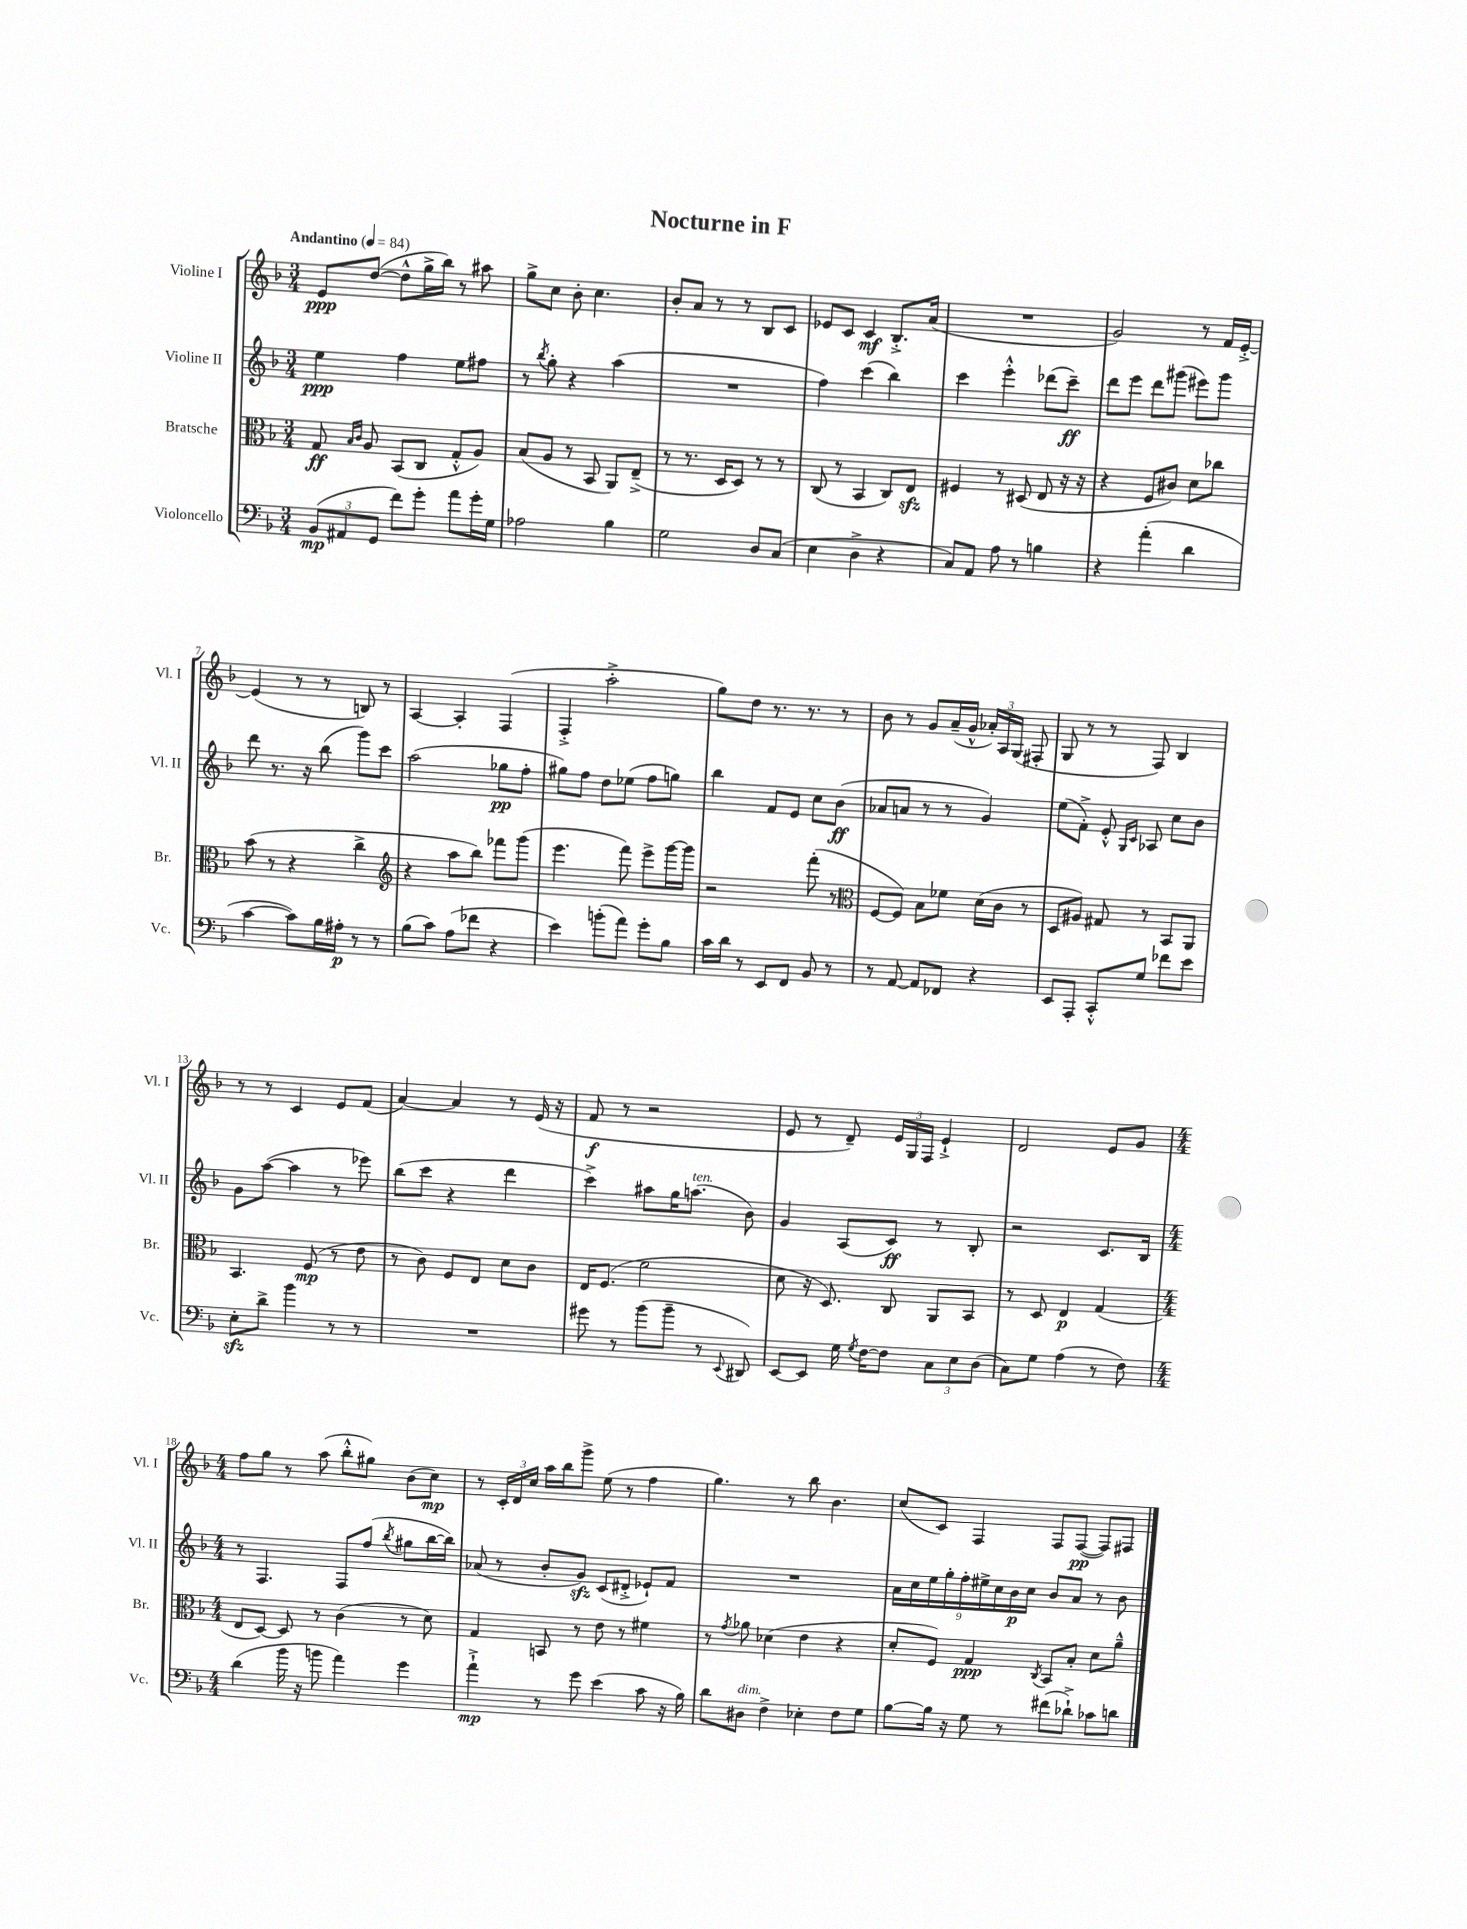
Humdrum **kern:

**kern	**dynam	**kern	**dynam	**kern	**dynam	**kern	**dynam
*part4	*part4	*part3	*part3	*part2	*part2	*part1	*part1
*staff4	*staff4	*staff3	*staff3	*staff2	*staff2	*staff1	*staff1
*I"Violoncello	*	*I"Bratsche	*	*I"Violine II	*	*I"Violine I	*
*I'Vc.	*	*I'Br.	*	*I'Vl. II	*	*I'Vl. I	*
*clefF4	*	*clefC3	*	*clefG2	*	*clefG2	*
*k[b-]	*	*k[b-]	*	*k[b-]	*	*k[b-]	*
*M3/4	*	*M3/4	*	*M3/4	*	*M3/4	*
*MM84	*	*MM84	*	*MM84	*	*MM84	*
=1	=1	=1	=1	=1	=1	=1	=1
!	!	!	!	!	!	!LO:TX:a:B:t=Andantino	!
(12BB-/L	mp	8G/	ff	4ee\	ppp	8e/L	ppp
12AA#X/	.	.	.	.	.	.	.
.	.	16qqB-/LL	.	.	.	.	.
.	.	16qqc/JJ	.	.	.	.	.
.	.	8A/	.	.	.	([8dd/J	.
12GG/J	.	.	.	.	.	.	.
8f\L)	.	(8BB-/L	.	4ff\	.	8dd^^\L]	.
8g'\J	.	8C/J	.	.	.	16gg^\L	.
.	.	.	.	.	.	16bb-\JJ)	.
8a\L	.	8G'^^/L	.	8ee\L	.	8r	.
16g'\L	.	8A/J)	.	8ff#X\J	.	8aa#X\	.
16G\JJ	.	.	.	.	.	.	.
=2	=2	=2	=2	=2	=2	=2	=2
2A-X\	.	(8B-/L	.	8r	.	8gg^\L	.
.	.	.	.	8qbb-/	.	.	.
.	.	8A/J	.	8gg'\	.	8cc\J	.
.	.	8r	.	4r	.	8b-'\	.
.	.	8BB-/	.	.	.	4.cc\	.
4B-\	.	8AA/L)	.	(4aa\	.	.	.
.	.	(8E~^/J	.	.	.	.	.
=3	=3	=3	=3	=3	=3	=3	=3
2G\	.	8r	.	2.r	.	8b-'/L	.
.	.	8.r	.	.	.	8a/J	.
.	.	.	.	.	.	8r	.
.	.	16D/KL	.	.	.	.	.
.	.	8D/J)	.	.	.	8r	.
8D/L	.	8r	.	.	.	8B-/L	.
(8C/J	.	8r	.	.	.	8c/J	.
=4	=4	=4	=4	=4	=4	=4	=4
4E\	.	(8C/	.	4ff\)	.	8e-X/L	.
.	.	8r	.	.	.	8c/J	.
4D^\	.	4BB-/	.	(4ccc\	.	4c/	mf
4r	.	8C/L)	.	4bb-\)	.	8.B-'^/L	.
.	.	8Ezz/J	.	.	.	.	.
.	.	.	.	.	.	(16a/Jk	.
=5	=5	=5	=5	=5	=5	=5	=5
8C/L)	.	4F#X/	.	4ccc\	.	2.r	.
8AA/J	.	.	.	.	.	.	.
8A\	.	8r	.	4eee'^^\	.	.	.
8r	.	(8D#X/	.	.	.	.	.
4Bn\	.	8E/	.	(8ddd-X\L	.	.	.
.	.	16r	.	8ccc~\J)	ff	.	.
.	.	16r	.	.	.	.	.
=6	=6	=6	=6	=6	=6	=6	=6
4r	.	4r	.	8ddd\L	.	2g/)	.
.	.	.	.	8eee\J	.	.	.
(4a'\	.	8F/L	.	8ddd\L	.	.	.
.	.	8c#X/J)	.	(8ggg#X\J	.	.	.
4d\	.	8d\L	.	8eee#X\L)	.	8r	.
.	.	8cc-X\J	.	8ggg#\J	.	16f/LL	.
.	.	.	.	.	.	[16e'^/JJ	.
!!LO:LB:g=z
=7	=7	=7	=7	=7	=7	=7	=7
[4c\	.	(8b-\	.	8ddd\	.	(4e/]	.
.	.	8r	.	8.r	.	.	.
8c\L])	.	4r	.	.	.	8r	.
.	.	.	.	16r	.	.	.
16B-\L	.	.	.	(8bb-\	.	8r	.
16A#X'\JJ	p	.	.	.	.	.	.
8r	.	4cc^\	.	8ggg\L)	.	8Bn/)	.
8r	.	.	.	8ccc\J	.	8r	.
=8	=8	=8	=8	=8	=8	=8	=8
*	*	*clefG2	*	*	*	*	*
(8B-\L	.	4r	.	(2aa\	.	[4A/	.
8c\J)	.	.	.	.	.	.	.
(8A\L	.	8aa\L	.	.	.	4A'/]	.
8f-X\J	.	8bb-\J)	.	.	.	.	.
4r	.	8fff-X\L	.	8gg-X\L	pp	(4F/	.
.	.	(8ggg\J	.	8ff'\J	.	.	.
=9	=9	=9	=9	=9	=9	=9	=9
4e\)	.	4.eee\	.	8gg#X\L)	.	4F'^/	.
.	.	.	.	8ff\J	.	.	.
(8bn'\L	.	.	.	8dd\L	.	2aa'^\	.
8a\J)	.	8fff\)	.	(8ee-X\J	.	.	.
8g'\L	.	8eee^\L	.	8ff\L	.	.	.
8B-\J	.	[16ggg\L	.	8ggn\J)	.	.	.
.	.	16ggg\JJ]	.	.	.	.	.
=10	=10	=10	=10	=10	=10	=10	=10
16c\LL	.	2r	.	4bb-\	.	8gg\L)	.
16d\JJ	.	.	.	.	.	.	.
8r	.	.	.	.	.	8dd\J	.
8EE/L	.	.	.	8f/L	.	8.r	.
8FF/J	.	.	.	8e/J	.	.	.
.	.	.	.	.	.	8.r	.
8BB-/	.	(8fff'\	.	8cc\L	.	.	.
8r	.	8r	.	(8b-\J	ff	8r	.
=11	=11	=11	=11	=11	=11	=11	=11
*	*	*clefC3	*	*	*	*	*
8r	.	[8F/L	.	8a-X/L	.	8b-\	.
[8AA/	.	8F/J])	.	8an/J	.	8r	.
8AA/L]	.	8B-\L	.	8r	.	8g/L	.
8FF-X/J	.	8f-X\J	.	8r	.	(16a~/L	.
.	.	.	.	.	.	16g^^/JJ	.
4r	.	(16d\LL	.	4g/)	.	24a-X'/LL)	.
.	.	.	.	.	.	24A/	.
.	.	16c\JJ	.	.	.	.	.
.	.	.	.	.	.	(24G/JJ	.
.	.	8r	.	.	.	8F#X'/	.
=12	=12	=12	=12	=12	=12	=12	=12
8EE/L	.	8D/L	.	(8ee\L	.	8G/	.
8AAA'/J	.	8A#X/J)	.	8f'^\J)	.	8r	.
8CC'^^/L	.	8G#X/	.	8e'^^/	.	8r	.
.	.	.	.	16qqG/LL	.	.	.
.	.	.	.	16qqc/JJ	.	.	.
8G/J	.	8r	.	8A-X/	.	8F/)	.
8f-X\L	.	8BB-/L	.	8cc\L	.	4B-/	.
8e\J	.	8AA/J	.	8b-\J	.	.	.
!!LO:LB:g=z
=13	=13	=13	=13	=13	=13	=13	=13
8Ezz'\L	.	4.BB-/	.	8g\L	.	8r	.
8d^\J	.	.	.	([8aa\J	.	8r	.
4b-\	.	.	.	4aa\]	.	4c/	.
.	.	(8F/	mp	.	.	.	.
8r	.	8r	.	8r	.	8e/L	.
8r	.	8e\	.	8eee-X\)	.	(8f/J	.
=14	=14	=14	=14	=14	=14	=14	=14
2.r	.	8r	.	(8bb-\L	.	[4a/)	.
.	.	8c\)	.	8ccc\J	.	.	.
.	.	8F/L	.	4r	.	4a/]	.
.	.	8E/J	.	.	.	.	.
.	.	8d\L	.	4ddd\	.	8r	.
.	.	8c\J	.	.	.	(16e/	.
.	.	.	.	.	.	16r	.
=15	=15	=15	=15	=15	=15	=15	=15
8g#X\	.	16E/KL	.	4ccc^\)	.	8f/	f
.	.	(8.F/J	.	.	.	.	.
8r	.	.	.	.	.	8r	.
(8b-\L	.	2f\	.	8aa#X\L	.	2r	.
8b-~\J	.	.	.	16gg\K	.	.	.
!	!	!	!	!LO:TX:a:i:t=ten.	!	!	!
.	.	.	.	(8.aan\J	.	.	.
8r	.	.	.	.	.	.	.
8qqEE/	.	.	.	.	.	.	.
8DD#X/)	.	.	.	8b-\)	.	.	.
=16	=16	=16	=16	=16	=16	=16	=16
[8EE/L	.	8d\	.	4g/	.	8e/	.
8EE/J]	.	16r	.	.	.	8r	.
.	.	8.D/)	.	.	.	.	.
16G\	.	.	.	(8A/L	.	8d~/)	.
8qG/	.	.	.	.	.	.	.
[16F\KL	.	.	.	.	.	.	.
8F\J]	.	8C/	.	8c/J)	ff	24e/LL	.
.	.	.	.	.	.	24G/	.
.	.	.	.	.	.	24F/JJ	.
12C\L	.	8AA/L	.	8r	.	4e`^/	.
12E\	.	.	.	.	.	.	.
.	.	8BB-/J	.	8B-'/	.	.	.
(12D\J	.	.	.	.	.	.	.
=17	=17	=17	=17	=17	=17	=17	=17
8C\L)	.	8r	.	2r	.	2d/	.
8G\J	.	8D/	.	.	.	.	.
(4A\	.	4E/	p	.	.	.	.
8r	.	(4G/	.	8.c/L	.	8e/L	.
8F\)	.	.	.	.	.	8g/J	.
.	.	.	.	16B-/Jk	.	.	.
!!LO:LB:g=z
=18	=18	=18	=18	=18	=18	=18	=18
*M4/4	*	*M4/4	*	*M4/4	*	*M4/4	*
(4d\	.	8E/L	.	8r	.	8ff\L	.
.	.	[8D/J)	.	4.F/	.	8gg\J	.
16b-\	.	8D/]	.	.	.	8r	.
16r	.	.	.	.	.	.	.
8bn\	.	8r	.	.	.	(8aa\	.
4a\)	.	(4c\	.	8F/L	.	8bb-'^^\L	.
.	.	.	.	(8ff/J	.	8gg#X\J)	.
.	.	.	.	8qbb-/	.	.	.
4g\	.	8r	.	8gg#X\L	.	(8b-\L	.
.	.	8d\)	.	[16bb-\L	.	8cc\J)	mp
.	.	.	.	16bb-\JJ])	.	.	.
=19	=19	=19	=19	=19	=19	=19	=19
4a`^\	mp	4G/	.	(8a-X/	.	8r	.
.	.	.	.	8r	.	24c'/LL	.
.	.	.	.	.	.	24d/	.
.	.	.	.	.	.	24cc/JJ	.
8r	.	8BBn/	.	8b-'/L	.	16aa\LL	.
.	.	.	.	.	.	16bb-\J	.
8g\	.	8r	.	8gzz/J)	.	8ggg^\J	.
(4e\	.	8e\	.	(8c/L	.	(8ee\	.
.	.	8r	.	8d#X'^/J	.	8r	.
8c\	.	4f#X\	.	8e-X`/L)	.	4ff\	.
16r	.	.	.	8f/J	.	.	.
16B-\)	.	.	.	.	.	.	.
=20	=20	=20	=20	=20	=20	=20	=20
8d\L	.	8r	.	1r	.	4.gg\)	.
.	.	8qg/	.	.	.	.	.
!LO:TX:a:i:t=dim.	!	!	!	!	!	!	!
8D#X\J	.	8a-X\	.	.	.	.	.
4F^\	.	(4d-X\	.	.	.	.	.
.	.	.	.	.	.	8r	.
4E-X'\	.	4e\	.	.	.	8bb-\	.
.	.	.	.	.	.	4.b-\	.
8F\L	.	4r	.	.	.	.	.
8G\J	.	.	.	.	.	.	.
=21	=21	=21	=21	=21	=21	=21	=21
[8B-\L	.	8d'/L	.	18a\LL	.	(8cc/L	.
.	.	.	.	18cc\	.	.	.
.	.	.	.	18ee\	.	.	.
16B-\Jk]	.	8F/J)	.	.	.	8c/J)	.
.	.	.	.	18gg'\	.	.	.
16r	.	.	.	.	.	.	.
.	.	.	.	18ff'\	.	.	.
8G\	.	4G/	ppp	.	.	4F/	.
.	.	.	.	18ee#X^\	.	.	.
.	.	.	.	18cc\	.	.	.
8r	.	.	.	.	.	.	.
.	.	.	.	18b-\	p	.	.
.	.	.	.	18cc\JJ	.	.	.
.	.	8qC/	.	.	.	.	.
(8f#X\L	.	8BB-/L	.	8b-/L	.	8F/L	.
8d-X`^\J)	.	8B-'/J	.	8a/J	.	([8F/J	pp
8c-X\L	.	8d\L	.	8r	.	8F/L])	.
8dn\J	.	8a~^^\J	.	8b-\	.	8F#X/J	.
==	==	==	==	==	==	==	==
*-	*-	*-	*-	*-	*-	*-	*-
